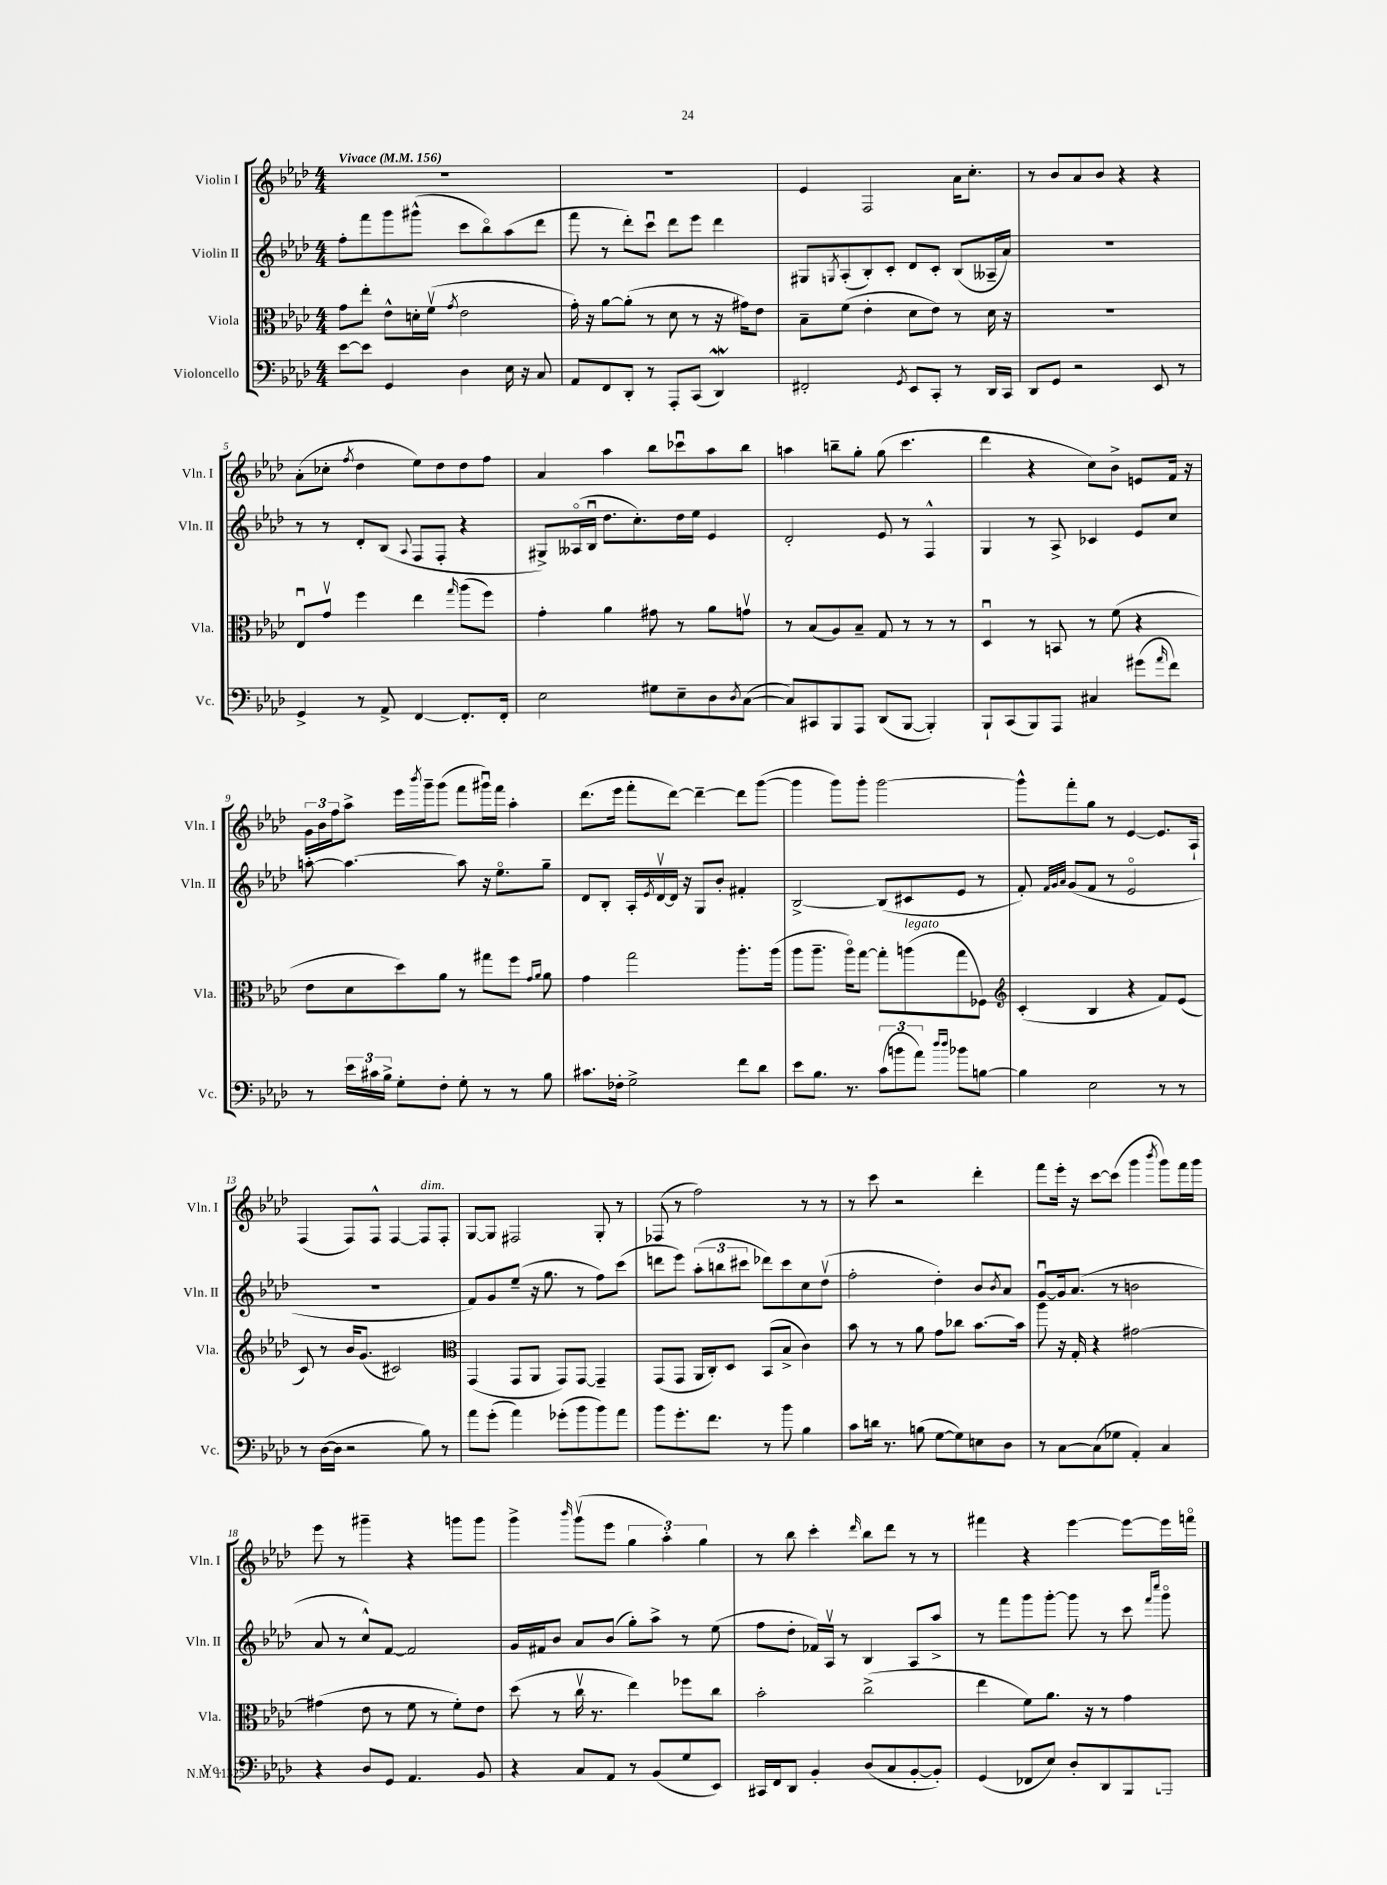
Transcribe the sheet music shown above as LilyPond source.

<<
\new StaffGroup <<
\new Staff = "s0" \with { instrumentName = "Violin I" shortInstrumentName = "Vln. I" } {
    \clef treble \key aes \major \numericTimeSignature \time 4/4 \tempo "Vivace" 4 = 156
    R1 |
    R1 |
    ees'4 f2 aes'16 c''8.-. |
    r8 bes'8 aes'8 bes'8 r4 r4 |
    aes'8-.( ces''8-. \acciaccatura { f''8 } des''4 ees''8) des''8 des''8 f''8 |
    aes'4 aes''4 bes''8 ces'''8\downbow aes''8 bes''8 |
    a''4 b''8-- g''8-. g''8( c'''4. |
    des'''4 r4 c''8) bes'8-> e'8 f'16 r16 |
    \tuplet 3/2 { g'16 bes'16 f''16 } aes''8-> ees'''16 \acciaccatura { bes'''8 } g'''16-- g'''8( f'''8 gis'''16\downbow) f'''16 aes''4-. |
    des'''8.( ees'''16 f'''8-. des'''8~) des'''4~-- des'''8 g'''8~( |
    g'''4 g'''8) g'''8-. g'''2~ |
    g'''8-^ f'''8-. g''8 r8 ees'4~ ees'8. aes16-! |
    f4( f8) f8-^ f4~ f8^\markup { \italic "dim." } f8-. |
    g8~ g8 fis2 g8-. r8 |
    fes8( r8 f''2) r8 r8 |
    r8 c'''8 r2 des'''4-. |
    f'''8 ees'''16-. r16 c'''8~ c'''8( g'''4 \acciaccatura { bes'''8 } g'''8) f'''16 g'''16 |
    ees'''8 r8 gis'''4-- r4 g'''8 g'''8 |
    g'''4-> \grace { bes'''16 } g'''8\upbow( ees'''8 \tuplet 3/2 { g''4 aes''4-.) g''4 } |
    r8 bes''8 c'''4-. \grace { des'''16 } bes''8 des'''8 r8 r8 |
    fis'''4 r4 ees'''4~ ees'''8~ ees'''16 f'''16\flageolet \bar "|." |
}
\new Staff = "s1" \with { instrumentName = "Violin II" shortInstrumentName = "Vln. II" } {
    \clef treble \key aes \major \numericTimeSignature \time 4/4
    f''8-. f'''8 g'''8 gis'''8-^( c'''8 bes''8\flageolet) aes''8( des'''8 |
    f'''8 r8 des'''8-.) c'''8\downbow des'''8 ees'''8 des'''4 |
    gis8 \acciaccatura { g8 } aes8-.( bes8-.) c'8-. des'8 c'8-. bes8( aeses16-- aes'16) |
    R1 |
    r8 r8 des'8-. bes8( \appoggiatura { aes8 } f8 f8-. r4 |
    gis8->) aeses16\flageolet( bes16\downbow des''8. c''8.-.) des''16 ees''16 ees'4 |
    des'2-. ees'8 r8 f4-^ |
    g4 r8 aes8-> ces'4 ees'8 c''8 |
    a''8~-. a''4.~ a''8 r16 ees''8.\flageolet g''8-- |
    des'8 bes8-. aes16-. \acciaccatura { ees'8 } des'16~\upbow des'16 r16 g8 bes'8-. fis'4-. |
    bes2~-> bes8( cis'8 ees'8 r8 |
    f'8-.) \grace { f'32 g'32 aes'32 } g'8( f'8 r8 ees'2\flageolet |
    R1 |
    f'8) g'8 ees''8--( r16 g''8. r8 f''8) c'''8( |
    d'''8 ees'''8) \tuplet 3/2 { aes''8-.( b''8 cis'''8 } des'''8) cis'''8 c''8 des''8\upbow( |
    f''2-. des''4-.) bes'8 \acciaccatura { bes'8 } aes'8 |
    g'8~\downbow g'16 aes'8.( r8 b'2 |
    aes'8 r8 c''8-^) f'8~ f'2 |
    g'16 fis'16 bes'8 aes'8 bes'8( g''8-.) aes''8-> r8 ees''8( |
    f''8 des''8-. fes'16) aes16\upbow r8 bes4 aes8 aes''8-> |
    r8 f'''8 g'''8 g'''8~-. g'''8 r8 c'''8 \grace { f'''16 c''''16 } g'''8\flageolet \bar "|." |
}
\new Staff = "s2" \with { instrumentName = "Viola" shortInstrumentName = "Vla." } {
    \clef alto \key aes \major \numericTimeSignature \time 4/4
    g'8 ees''8-. ees'8-^ d'16-. f'16\upbow( \acciaccatura { g'8 } ees'2 |
    g'16-.) r16 aes'8~ aes'8-.( r8 des'8 r8 r16 gis'16) ees'8 |
    bes8-- f'8( ees'4-. des'8 ees'8) r8 des'16 r16 |
    R1 |
    ees8\downbow g'8\upbow f''4 ees''4 \grace { g''16 } aes''8( f''8) |
    g'4-. aes'4 gis'8 r8 aes'8 g'8\upbow |
    r8 bes8( aes8) bes8-- g8 r8 r8 r8 |
    des4\downbow r8 b,8 r8 f'8( r4 |
    ees'8 des'8 des''8) aes'8 r8 gis''8 f''8 \grace { g'16 aes'16 } aes'8 |
    g'4 g''2 aes''8.-. aes''16( |
    aes''8 aes''8.-- aes''16\flageolet) g''8~ g''8-. a''8^\markup { \italic "legato" }( g''8 fes8) |
    \clef treble c'4-.( bes4 r4 f'8) ees'8( |
    c'8) r8 bes'16 g'8.( cis'2) |
    \clef alto g,4( g,8 aes,8 g,8) g,8~ g,4-- |
    g,8( g,8 aes,16 c16-.) des8 bes,8( bes8-> c'4) |
    bes'8 r8 r8 aes'8 g'8 ces''8 bes'8.~ bes'16 |
    aes''8 r16 g16-. r4 gis'2~ |
    gis'4( ees'8 r8 f'8 r8 f'8-.) ees'8 |
    des''8( r8 c''16\upbow r8. ees''4) fes''8 c''8 |
    bes'2-. c''2->( |
    ees''4 f'8) aes'8. r16 r8 g'4 \bar "|." |
}
\new Staff = "s3" \with { instrumentName = "Violoncello" shortInstrumentName = "Vc." } {
    \clef bass \key aes \major \numericTimeSignature \time 4/4
    ees'8~ ees'8 g,4 des4 ees16 r16 c8 |
    aes,8 f,8 des,8-. r8 aes,,8-. c,8( des,4\mordent) |
    fis,2-. \acciaccatura { g,8 } ees,8 c,8-. r8 des,16 c,16 |
    des,8 g,8 r2 ees,8 r8 |
    g,4-> r8 aes,8-> f,4~ f,8.-. f,16-. |
    ees2 gis8 ees8-- des8 \acciaccatura { des8 } c8~( |
    c8) cis,8 bes,,8 aes,,8 des,8( bes,,8~ bes,,4-.) |
    bes,,8-! c,8( bes,,8) aes,,8 cis4 gis'8( \grace { aes'16 } f'8) |
    r8 \tuplet 3/2 { ees'16 cis'16 bes16-> } g8-. f8-. g8-. r8 r8 bes8 |
    cis'8. fes16-. g2-> f'8 des'8 |
    ees'8 bes8. r8. \tuplet 3/2 { c'8( b'8 aes'8) } \grace { des''16 des''16 } bes'8 b8~ |
    b4 ees2 r8 r8 |
    r8 des16~( des16 r2 bes8) r8 |
    aes'8 g'8-.( aes'4) ges'8-.( bes'8 bes'8) aes'8 |
    bes'8 g'8.-. f'8. r8 bes'8 bes4 |
    c'8 d'16 r8. b8( g8~ g8) e8 des8 |
    r8 c8~ c8( ges8 aes,4-.) c4 |
    r4 des8 g,8 aes,4. bes,8 |
    r4 c8 aes,8 r8 bes,8( g8 ees,8) |
    cis,16 f,16 des,8 bes,4-. des8( c8 bes,8~-. bes,8-.) |
    g,4( fes,8 ees8) des8-. des,8 bes,,8 a,,8 \bar "|." |
}
>>
>>
